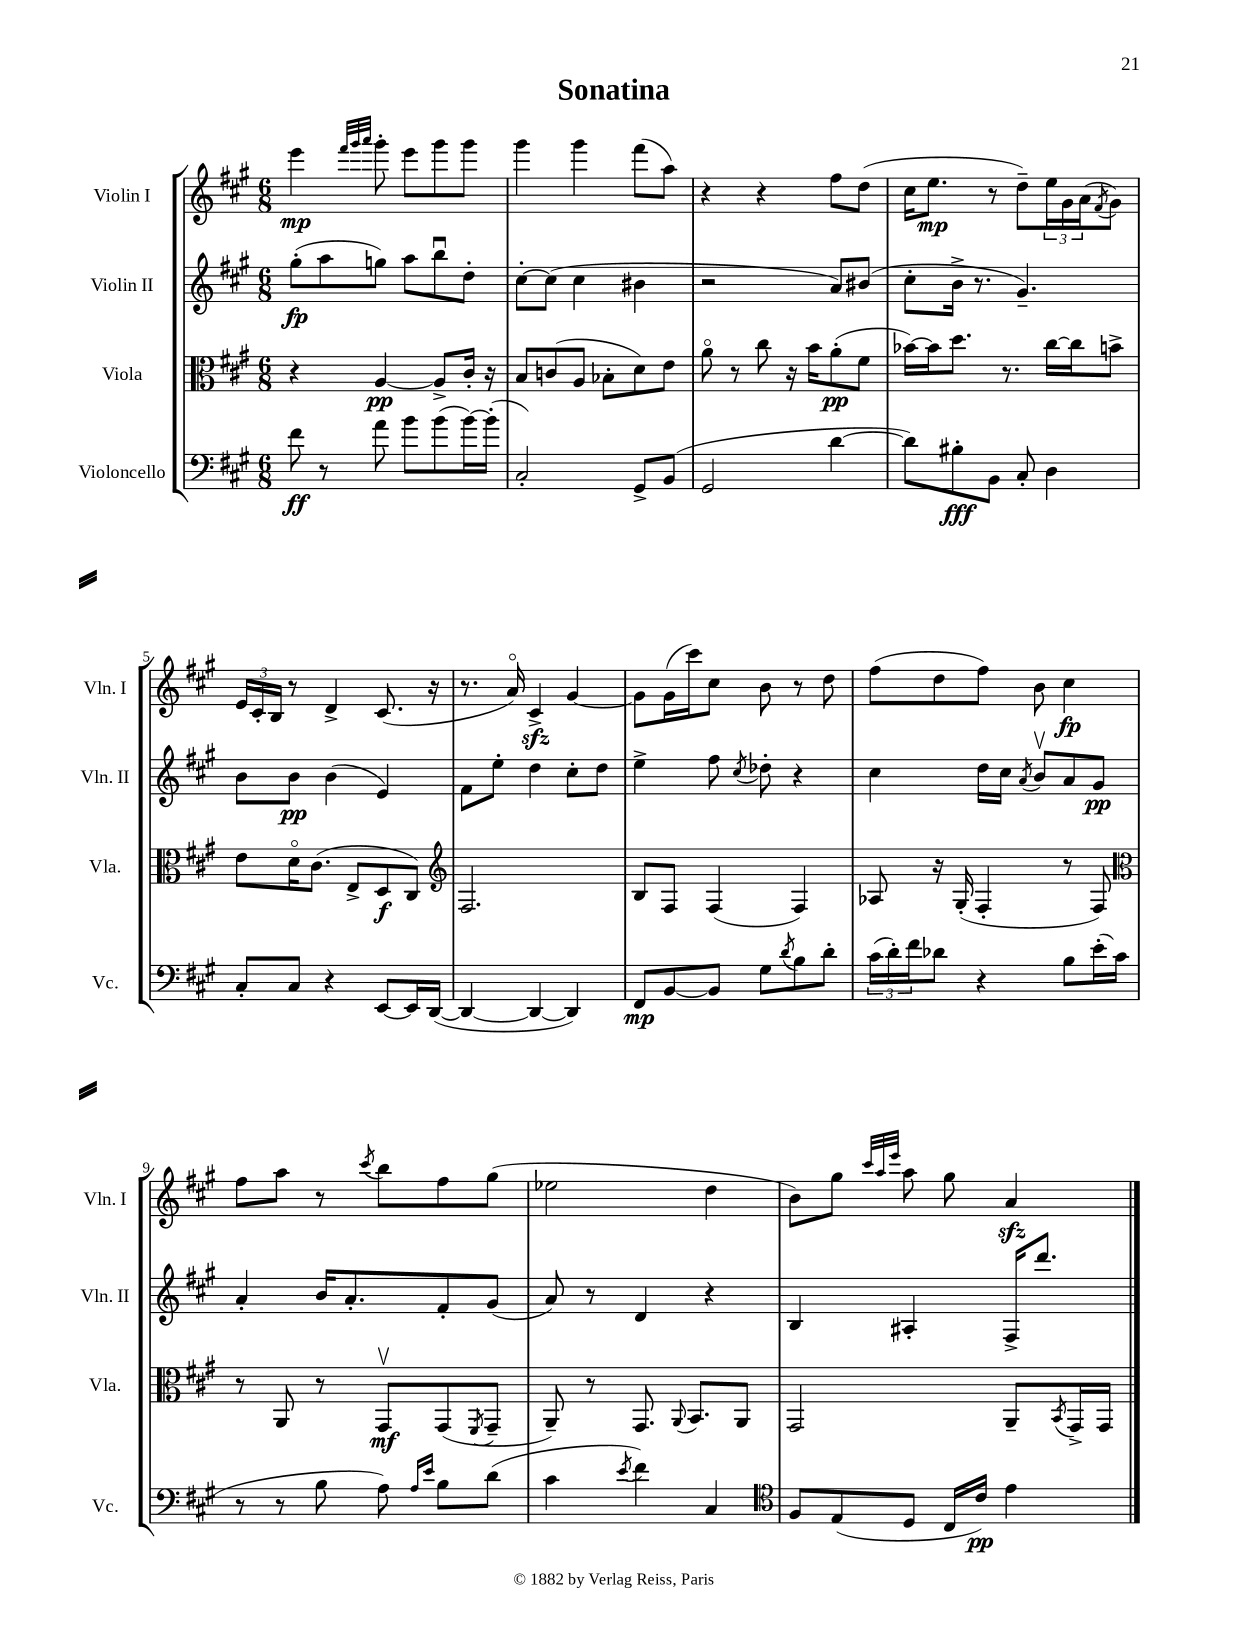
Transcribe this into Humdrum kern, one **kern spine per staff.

**kern	**dynam	**kern	**dynam	**kern	**dynam	**kern	**dynam
*part4	*part4	*part3	*part3	*part2	*part2	*part1	*part1
*staff4	*staff4	*staff3	*staff3	*staff2	*staff2	*staff1	*staff1
*I"Violoncello	*	*I"Viola	*	*I"Violin II	*	*I"Violin I	*
*I'Vc.	*	*I'Vla.	*	*I'Vln. II	*	*I'Vln. I	*
*clefF4	*	*clefC3	*	*clefG2	*	*clefG2	*
*k[f#c#g#]	*	*k[f#c#g#]	*	*k[f#c#g#]	*	*k[f#c#g#]	*
*M6/8	*	*M6/8	*	*M6/8	*	*M6/8	*
=1	=1	=1	=1	=1	=1	=1	=1
8f#\	ff	4r	.	(8gg#'\L	fp	4eee\	mp
8r	.	.	.	8aa\	.	.	.
.	.	.	.	.	.	32qqfff#/LLL	.
.	.	.	.	.	.	32qqggg#/	.
.	.	.	.	.	.	32qqaaa/JJJ	.
8a\	.	[4A/	pp	8ggn\J)	.	8ggg#'\	.
8b\L	.	.	.	8aa\L	.	8eee\L	.
(8b\	.	8A^/L]	.	8bbu\	.	8ggg#\	.
[16b\L)	.	16c#'/Jk	.	8dd'\J	.	8ggg#\J	.
(16b'\JJ]	.	16r	.	.	.	.	.
=2	=2	=2	=2	=2	=2	=2	=2
2C#'/)	.	8B/L	.	[8cc#'\L	.	4ggg#\	.
.	.	(8cn/	.	(8cc#\J]	.	.	.
.	.	8A/J	.	4cc#\	.	4ggg#\	.
.	.	8B-X'\L	.	.	.	.	.
8GG#^/L	.	8d\)	.	4b#X\	.	(8fff#\L	.
(8BB/J	.	8e\J	.	.	.	8aa\J)	.
=3	=3	=3	=3	=3	=3	=3	=3
2GG#/	.	8a\	.	2r	.	4r	.
.	.	8r	.	.	.	.	.
.	.	8cc#\	.	.	.	4r	.
.	.	16r	.	.	.	.	.
.	.	16b\KL	.	.	.	.	.
[4d\	.	(8a'\	pp	8a/L)	.	8ff#\L	.
.	.	8f#\J	.	(8b#X/J	.	(8dd\J	.
=4	=4	=4	=4	=4	=4	=4	=4
8d\L])	.	[16b-X\LL)	.	8cc#'\L	.	16cc#\KL	.
.	.	16b-\J]	.	.	.	8.ee\J	mp
8B#X'\	fff	8.dd\J	.	16b^\Jk	.	.	.
.	.	.	.	8.r	.	.	.
8BB\J	.	.	.	.	.	8r	.
.	.	8.r	.	.	.	.	.
8C#'/	.	.	.	4.g#~/)	.	8dd~\L)	.
4D\	.	[16cc#\LL	.	.	.	24ee\L	.
.	.	.	.	.	.	24g#\	.
.	.	16cc#\J]	.	.	.	.	.
.	.	.	.	.	.	(24a\J	.
.	.	.	.	.	.	8qf#/	.
.	.	8bn^\J	.	.	.	8g#\J)	.
!!LO:LB:g=z
=5	=5	=5	=5	=5	=5	=5	=5
8C#'/L	.	8e\L	.	8b\L	.	24e/LL	.
.	.	.	.	.	.	24c#'/	.
.	.	.	.	.	.	24B/JJ	.
8C#/J	.	16d\K	.	8b\J	pp	8r	.
.	.	(8.c#\J	.	.	.	.	.
4r	.	.	.	(4b\	.	4d^/	.
.	.	8E^/L	.	.	.	.	.
[8EE/L	.	8D/	f	4e/)	.	(8.c#/	.
16EE/L]	.	8C#/J)	.	.	.	.	.
([16DD/JJ	.	.	.	.	.	16r	.
=6	=6	=6	=6	=6	=6	=6	=6
*	*	*clefG2	*	*	*	*	*
4DD/_	.	2.F#/	.	8f#\L	.	8.r	.
.	.	.	.	8ee'\J	.	.	.
.	.	.	.	.	.	16a/)	.
4DD/_	.	.	.	4dd\	.	4c#zz^/	.
4DD/])	.	.	.	8cc#'\L	.	[4g#/	.
.	.	.	.	8dd\J	.	.	.
=7	=7	=7	=7	=7	=7	=7	=7
8FF#/L	mp	8B/L	.	4ee^\	.	8g#\L]	.
[8BB/	.	8F#/J	.	.	.	(16g#\L	.
.	.	.	.	.	.	16ccc#\J)	.
8BB/J]	.	(4F#/	.	8ff#\	.	8cc#\J	.
.	.	.	.	8qcc#/	.	.	.
8G#\L	.	.	.	8dd-X'\	.	8b\	.
8qd/	.	.	.	.	.	.	.
8B\	.	4F#/)	.	4r	.	8r	.
8d'\J	.	.	.	.	.	8dd\	.
=8	=8	=8	=8	=8	=8	=8	=8
(24c#\LL	.	8A-X/	.	4cc#\	.	(8ff#\L	.
24d'\)	.	.	.	.	.	.	.
24f#\J	.	.	.	.	.	.	.
8d-X\J	.	16r	.	.	.	8dd\	.
.	.	(16G#'/	.	.	.	.	.
4r	.	4F#'/	.	16dd\LL	.	8ff#\J)	.
.	.	.	.	16cc#\JJ	.	.	.
.	.	.	.	8qa/	.	.	.
.	.	.	.	8bv/L	.	8b\	.
8B\L	.	8r	.	8a/	.	4cc#\	fp
(16e'\L	.	8F#/)	.	8g#/J	pp	.	.
16c#\JJ	.	.	.	.	.	.	.
!!LO:LB:g=z
=9	=9	=9	=9	=9	=9	=9	=9
*	*	*clefC3	*	*	*	*	*
8r	.	8r	.	4a'/	.	8ff#\L	.
8r	.	8AA/	.	.	.	8aa\J	.
8B\	.	8r	.	16b/KL	.	8r	.
.	.	.	.	8.a'/	.	.	.
.	.	.	.	.	.	8qccc#/	.
8A\)	.	8GG#v/L	mf	.	.	8bb\L	.
16qqA/LL	.	.	.	.	.	.	.
16qqe/JJ	.	.	.	.	.	.	.
8B\L	.	(8GG#/	.	8f#'/	.	8ff#\	.
.	.	8qFF#/	.	.	.	.	.
(8d\J	.	8GG#~/J	.	(8g#/J	.	(8gg#\J	.
=10	=10	=10	=10	=10	=10	=10	=10
4c#\	.	8AA~/)	.	8a/)	.	2ee-X\	.
.	.	8r	.	8r	.	.	.
8qe/	.	.	.	.	.	.	.
4f#\)	.	8.GG#/	.	4d/	.	.	.
.	.	8qqAA/	.	.	.	.	.
.	.	8.BB/L	.	.	.	.	.
4C#/	.	.	.	4r	.	4dd\	.
.	.	8AA/J	.	.	.	.	.
=11	=11	=11	=11	=11	=11	=11	=11
*clefC4	*	*	*	*	*	*	*
8F#/L	.	2GG#/	.	4B/	.	8b\L)	.
(8E/	.	.	.	.	.	8gg#\J	.
.	.	.	.	.	.	32qqccc#/LLL	.
.	.	.	.	.	.	32qqaa/	.
.	.	.	.	.	.	32qqeee/JJJ	.
8D/J	.	.	.	4A#X'/	.	8aa\	.
16C#/LL	.	.	.	.	.	8gg#\	.
16c#/JJ)	pp	.	.	.	.	.	.
4e\	.	8AA~/L	.	16F#^/KL	.	4azz/	.
.	.	.	.	8.ddd/J	.	.	.
.	.	8qBB/	.	.	.	.	.
.	.	16GG#^/L	.	.	.	.	.
.	.	16GG#/JJ	.	.	.	.	.
==	==	==	==	==	==	==	==
*-	*-	*-	*-	*-	*-	*-	*-
